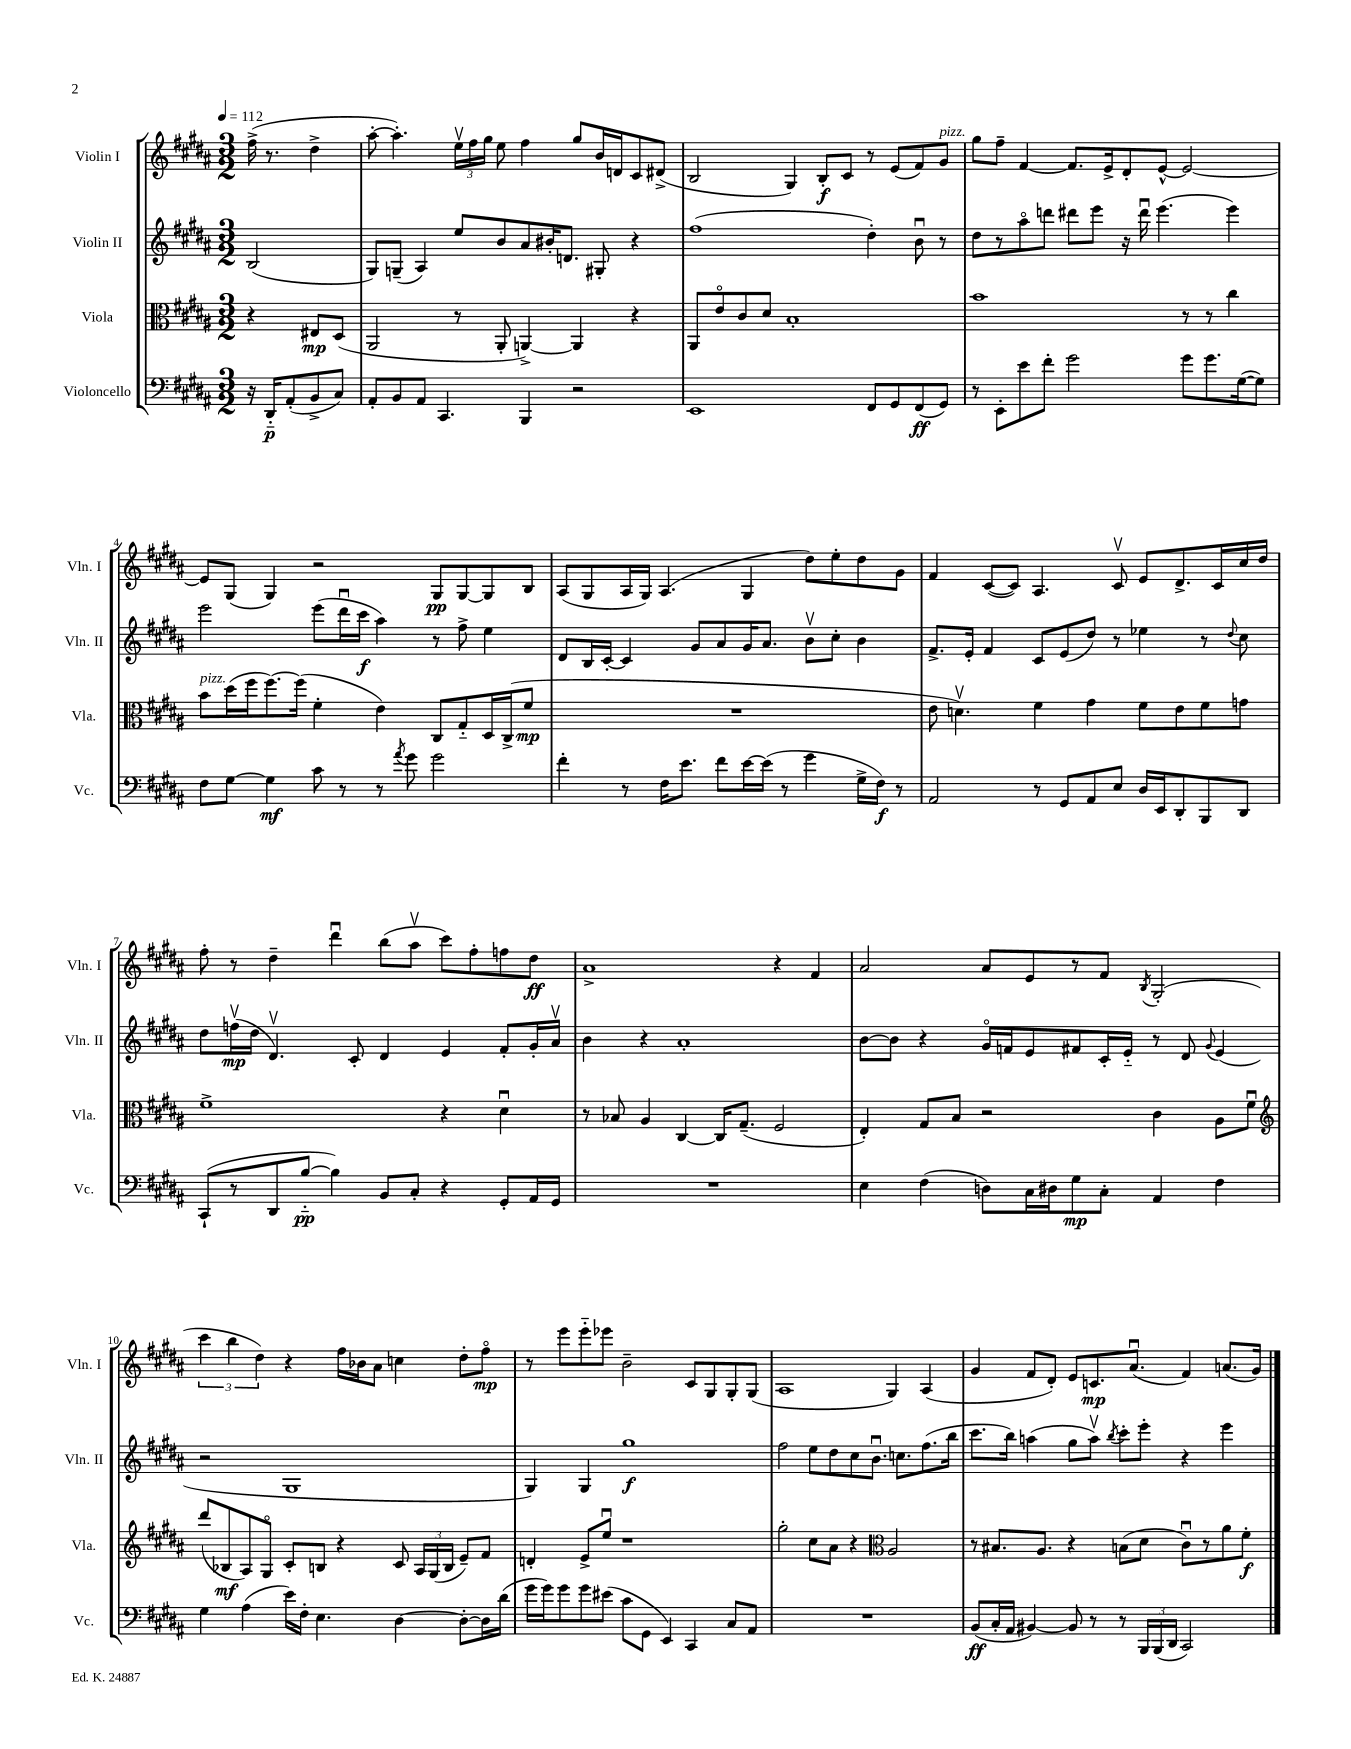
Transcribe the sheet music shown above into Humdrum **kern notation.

**kern	**kern	**kern	**kern
*staff4	*staff3	*staff2	*staff1
*clefF4	*clefC3	*clefG2	*clefG2
*k[f#c#g#d#a#]	*k[f#c#g#d#a#]	*k[f#c#g#d#a#]	*k[f#c#g#d#a#]
*M3/2	*M3/2	*M3/2	*M3/2
*MM112	*MM112	*MM112	*MM112
16r	4r	(2B/	(16ff#^\
16DD#'~/LK	.	.	8.r
(8AA#'/	.	.	.
8BB^/	8E#/L	.	4dd#^\
8C#/J)	(8D#/J	.	.
=	=	=	=
8AA#'/L	2AA#/	8G#/L)	[8aa#'\
8BB/	.	(8G~/J	4.aa#'\])
8AA#/J	.	4A#/)	.
4.CC#/	.	.	.
.	8r	8ee/L	24eev\LL
.	.	.	24ff#\
.	.	.	24gg#\JJ
.	8AA#'/	8b/	8ee\
4BBB/	[4AA^/)	8a#/	4ff#\
.	.	16b#'/K	.
.	.	8.d/J	.
2r	4AA/]	.	8gg#/L
.	.	8G#'/	16b/L
.	.	.	16d/J
.	4r	4r	8c#/
.	.	.	(8d#^/J
=	=	=	=
1EE	8AA#/L	(1ff#	2B/
.	8eo/	.	.
.	8c#/	.	.
.	8d#/J	.	.
.	1B'	.	4G#/)
.	.	.	8B'/L
.	.	.	8c#/J
8FF#/L	.	4dd#'\)	8r
8GG#/	.	.	(8e/L
(8FF#/	.	8bu\	8f#/)
8GG#/J)	.	8r	8g#/J
=	=	=	=
8r	1b	8dd#\L	8gg#\L
8EE'\L	.	8r	8ff#~\J
8e\	.	8aa#o\	[4f#/
8f#'\J	.	8ddd\J	.
2g#\	.	8ddd#\L	8.f#/]L
.	.	8eee\J	.
.	.	.	16e^/k
.	.	16r	8d#'/
.	.	16ddd#u\	.
.	.	(4.eee\	[8e^^/J
8g#\L	8r	.	2e/_
8.g#\	8r	.	.
.	4cc#\	4eee\)	.
([16G#\k	.	.	.
8G#\]J)	.	.	.
=	=	=	=
8F#\L	8b\L	2eee\	8e/]L
[8G#\J	(16dd#\L	.	(8G#/J
.	16ff#\J	.	.
4G#\]	[8.ff#\)	.	4G#/)
.	(16ff#\]Jk	.	.
8c#\	4f#'\	(8eee\L	2r
8r	.	16ddd#u\L	.
.	.	16ccc#\JJ	.
8r	4e\)	4aa#\)	.
8qa#/	.	.	.
8g#\	.	.	.
2g#\	8C#/L	8r	8G#/L
.	8G#'~/	8ff#^\	[8G#/
.	16D#/L	4ee\	8G#/]
.	(16C#^/J	.	.
.	8f#/J	.	8B/J
=	=	=	=
4f#'\	1.r	8d#/L	(8A#/L
.	.	16B/L	8G#/
.	.	[16c#'/JJ	.
8r	.	4c#/]	16A#/L
.	.	.	16G#/JJ)
16F#\LK	.	.	(4.A#/
8.e\J	.	.	.
.	.	8g#/L	.
8f#\L	.	8a#/	.
[16e\L	.	16g#/K	4G#/
(16e\]JJ	.	8.a#/J	.
8r	.	.	.
4g#\	.	8bv\L	8dd#\L)
.	.	8cc#'\J	8ee'\
16G#^\LL	.	4b\	8dd#\
16F#\JJ)	.	.	.
8r	.	.	8g#\J
=	=	=	=
2AA#/	8e\	8.f#^/L	4f#/
.	4.dv\)	.	.
.	.	16e'/Jk	.
.	.	4f#/	([8c#/L
.	.	.	8c#/]J)
8r	4f#\	8c#/L	4.A#/
8GG#/L	.	(8e/	.
8AA#/	4g#\	8dd#/J)	.
8E/J	.	8r	8c#v/
16D#/LL	8f#\L	4ee-\	8e/L
16EE/J	.	.	.
8DD#'/	8e\	.	8.d#^/
8BBB/	8f#\	8r	.
.	.	.	16c#/L
.	.	8qqdd#/	.
8DD#/J	8g\J	8cc#\	16cc#/
.	.	.	16dd#/JJ
=	=	=	=
(8CC#`/L	1f#^	8dd#\L	8ff#'\
8r	.	(16ffv\L	8r
.	.	16dd#\JJ	.
8DD#/	.	4.d#v/)	4dd#~\
[8B'~/J	.	.	.
4B\])	.	.	4ddd#u\
.	.	8c#'/	.
8BB/L	.	4d#/	(8bb\L
8C#'/J	.	.	8aa#v\J
4r	4r	4e/	8ccc#\L)
.	.	.	8ff#'\
8GG#'/L	4d#u\	8f#'/L	8ff\
16AA#/L	.	16g#'/L	8dd#\J
16GG#/JJ	.	16a#v/JJ	.
=	=	=	=
1.r	8r	4b\	1a#^
.	8B-/	.	.
.	4A#/	4r	.
.	[4C#/	1a#'	.
.	16C#/]LK	.	.
.	(8.G#~/J	.	.
.	2F#/	.	4r
.	.	.	4f#/
=	=	=	=
4E\	4E'/)	[8b\L	2a#/
.	.	8b\]J	.
(4F#\	8G#/L	4r	.
.	8B/J	.	.
8D\L)	2r	16g#o/LL	8a#/L
.	.	16f/J	.
16C#\L	.	8e/	8e/
16D#\J	.	.	.
8G#\	.	8f#/	8r
8C#'\J	.	16c#'/L	8f#/J
.	.	16e'~/JJ	.
.	.	.	8qB/
4AA#/	4c#\	8r	(2G#'/
.	.	8d#/	.
.	.	8qqg#/	.
4F#\	8A#\L	(4e/	.
.	8f#u\J	.	.
=	=	=	=
*	*clefG2	*	*
4G#\	(8ddd#/L	2r	6ccc#\
.	8B-/	.	.
.	.	.	6bb\
(4A#\	8A#/)	.	.
.	.	.	6dd#\)
.	8G#o/J	.	.
16e\LL)	8c#'/L	1G#	4r
16F#'\JJ	.	.	.
4.E\	8B/J	.	.
.	4r	.	16ff#\LL
.	.	.	16b-\J
.	.	.	8a#\J
[4D#\	8c#/	.	4cc\
.	24A#/LL	.	.
.	(24G#/	.	.
.	24B/JJ	.	.
8D#'\_L	8e~/L)	.	8dd#'\L
16D#\]L	8f#/J	.	8ff#o\J
(16d#\JJ	.	.	.
=	=	=	=
16g#\LL	4d'/	4G#/)	8r
16g#\J)	.	.	.
8g#\	.	.	8eee\L
8g#\	8e^/L	4G#/	8eee'~\
(8e#\J	8eeu/J	.	8eee-\J
8c#\L	1r	1gg#	2b~\
8GG#\J	.	.	.
4EE/)	.	.	.
4CC#/	.	.	8c#/L
.	.	.	8G#/
8C#/L	.	.	8G#'/
8AA#/J	.	.	(8G#/J
=	=	=	=
1.r	2gg#'\	2ff#\	1A#
.	8cc#\L	8ee\L	.
.	8a#\J	8dd#\	.
.	4r	8cc#\	.
.	.	8.bu\J	.
*	*clefC3	*	*
.	2A#/	.	4G#/)
.	.	8.cc\L	.
.	.	(8.ff#\	(4A#/
.	.	16bb\Jk	.
=	=	=	=
(8BB/L	8r	8.ccc#\L	4g#/
16C#'/L	8.B#/L	.	.
16AA#/JJ	.	16bb\Jk)	.
[4BB#/)	.	(4aa\	8f#/L
.	8.A#/J	.	.
.	.	.	8d#'/J)
8BB#/]	4r	8gg#\L	8e/L
8r	.	8aav\J)	8.c/
.	.	8qbb/	.
8r	(8B\L	8ccc#'\L	.
.	.	.	(8.a#u/J
24BBB/LL	8d#\J	8eee'\J	.
(24BBB/	.	.	.
24DD#/JJ	.	.	.
2CC#/)	8c#u\L)	4r	4f#/)
.	8r	.	.
.	8a#\	4eee\	(8.a/L
.	8f#'\J	.	.
.	.	.	16g#/Jk)
==	==	==	==
*-	*-	*-	*-
